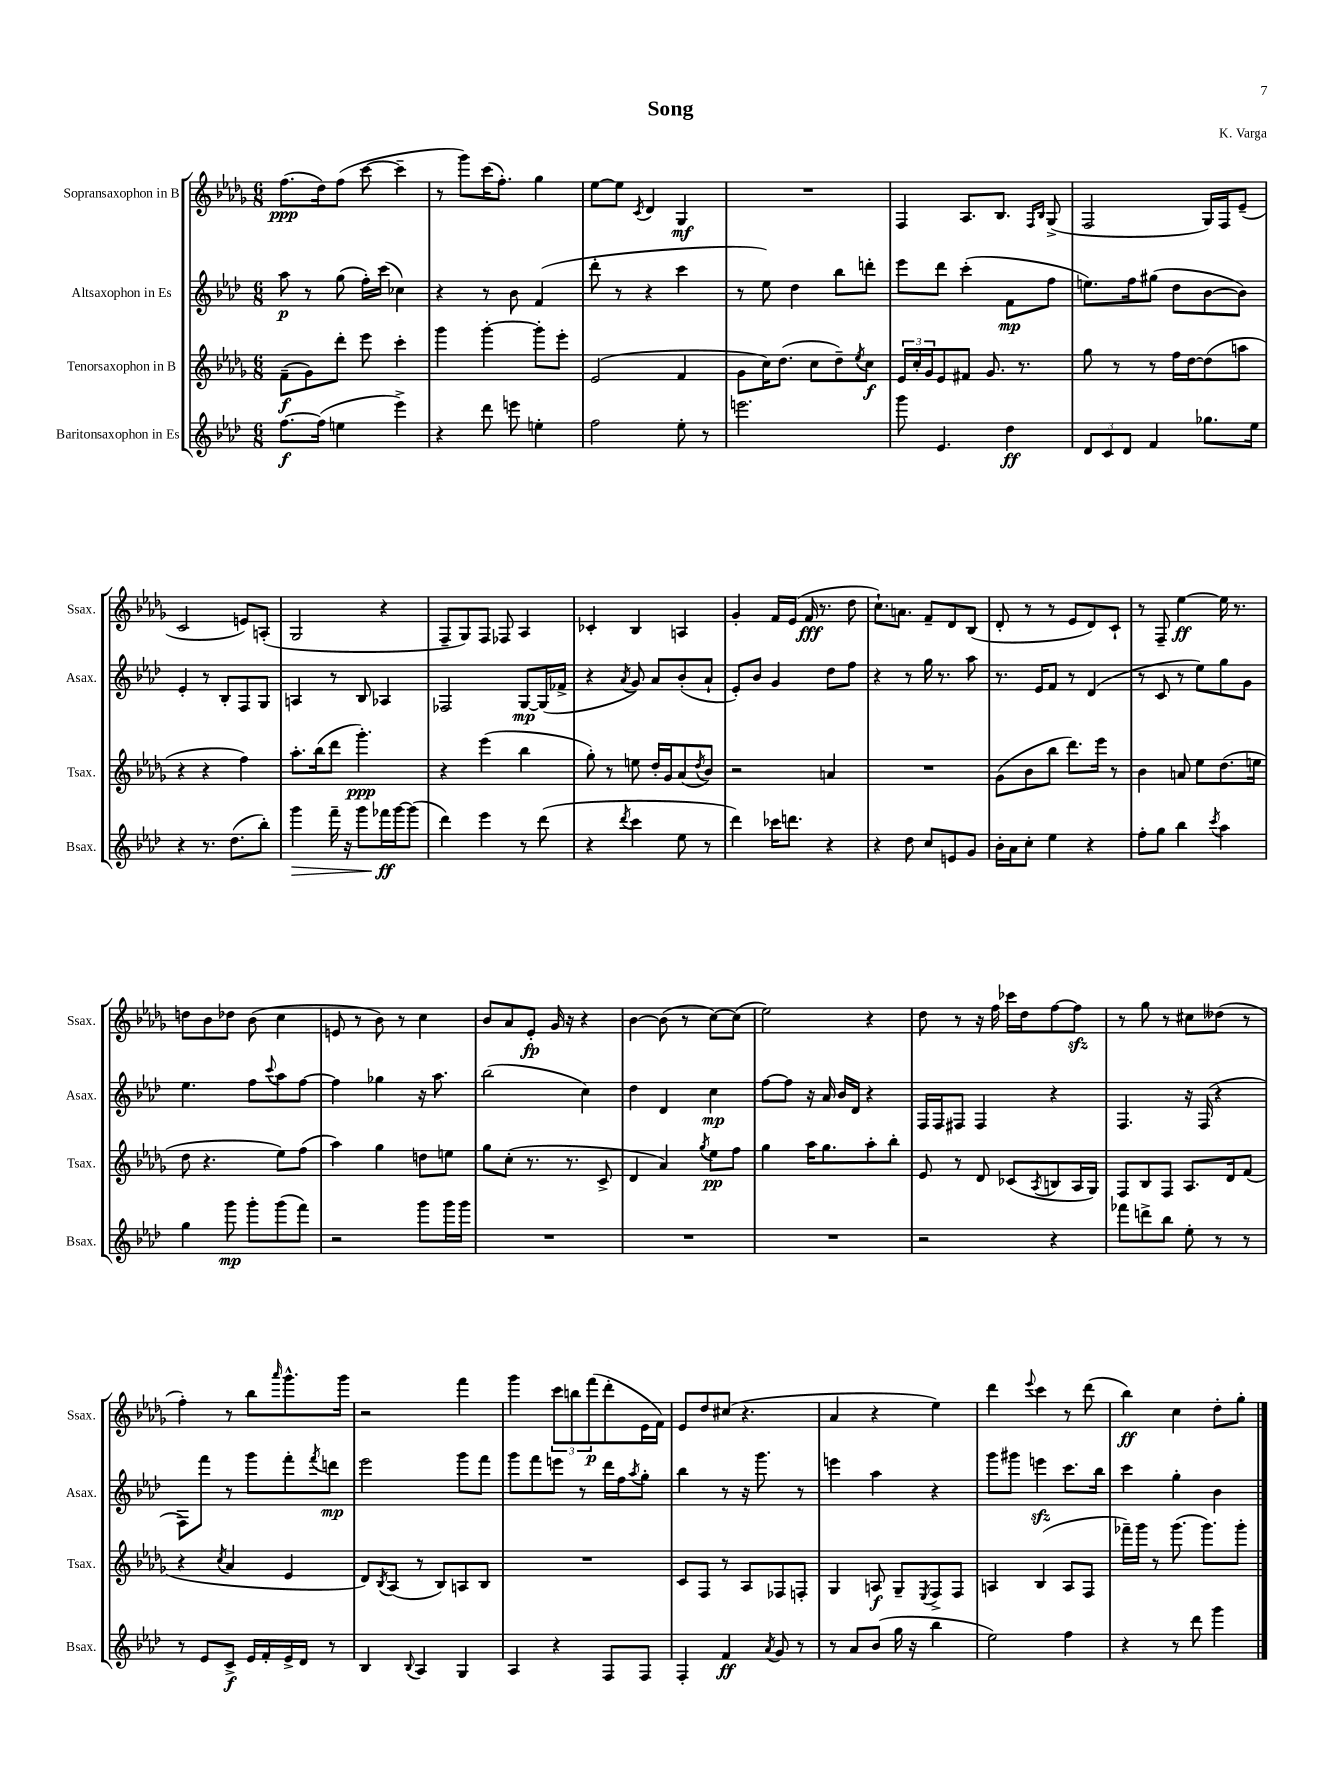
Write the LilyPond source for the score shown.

\header { title = "Song" composer = "K. Varga" }
<<
\new StaffGroup <<
\new Staff = "s0" \with { instrumentName = "Sopransaxophon in B" shortInstrumentName = "Ssax." } {
    \clef treble \key des \major \numericTimeSignature \time 6/8
    f''8.\ppp( des''16) f''8( c'''8~ c'''4-- |
    r8 ges'''8) c'''16( f''8.-.) ges''4 |
    ees''8~ ees''8 \acciaccatura { c'8 } des'4 ges4\mf |
    R2. |
    f4 aes8. bes8. \grace { f16 bes16 } ges8->( |
    f2 ges16) f16 ees'8--( |
    c'2 e'8) a8-.( |
    ges2 r4 |
    f8-- ges8) f8 fes8 aes4 |
    ces'4-. bes4 a4 |
    ges'4-. f'16 ees'16( f'16\fff r8. des''8 |
    c''8.-!) a'8. f'8-- des'8 bes8( |
    des'8-. r8 r8 ees'8 des'8) c'8-! |
    r8 f8-- ees''4~\ff ees''16 r8. |
    d''8 bes'8 des''8 bes'8( c''4 |
    e'8 r8 bes'8) r8 c''4 |
    bes'8 aes'8 ees'8-.\fp ges'16 r16 r4 |
    bes'4~ bes'8( r8 c''8~) c''8( |
    ees''2) r4 |
    des''8 r8 r16 f''16 ces'''16 des''16 f''8~ f''8\sfz |
    r8 ges''8 r8 cis''8 deses''8( r8 |
    f''4-.) r8 bes''8 \grace { aes'''16 } ges'''8.-^ ges'''16 |
    r2 f'''4 |
    ges'''4 \tuplet 3/2 { c'''8 b''8 f'''8\p( } des'''8-. ees'16 f'16) |
    ees'8 des''8 cis''8( r4. |
    aes'4 r4 ees''4) |
    des'''4 \appoggiatura { ees'''8 } c'''4 r8 des'''8( |
    bes''4\ff) c''4 des''8-. ges''8-. \bar "|." |
}
\new Staff = "s1" \with { instrumentName = "Altsaxophon in Es" shortInstrumentName = "Asax." } {
    \clef treble \key aes \major \numericTimeSignature \time 6/8
    aes''8\p r8 g''8( f''16-.) c'''16( ces''4) |
    r4 r8 bes'8 f'4( |
    des'''8-. r8 r4 c'''4 |
    r8 ees''8) des''4 bes''8 d'''8-. |
    ees'''8 des'''8 c'''4-.( f'8\mp f''8 |
    e''8.) f''16 gis''8( des''8 bes'8~ bes'8) |
    ees'4-. r8 bes8-. f8 g8 |
    a4 r8 bes8 aes4 |
    fes2 g8~\mp g16( fes'16-> |
    r4 \acciaccatura { aes'8 } g'8) aes'8 bes'8-.( aes'8-! |
    ees'8-.) bes'8 g'4 des''8 f''8 |
    r4 r8 g''16 r8. aes''8 |
    r8. ees'16 f'8 r8 des'4( |
    r8 c'8 r8 ees''8) g''8 g'8 |
    ees''4. f''8 \appoggiatura { c'''8 } aes''8 f''8~ |
    f''4 ges''4 r16 aes''8. |
    bes''2( c''4) |
    des''4 des'4 c''4\mp |
    f''8~ f''8 r16 aes'16 bes'16 des'16 r4 |
    f16 f16 fis8 fis4 r4 |
    f4. r16 f16( r4 |
    f8) f'''8 r8 g'''8 f'''8-. \acciaccatura { f'''8 } d'''8\mp |
    ees'''2 g'''8 f'''8 |
    g'''8 f'''8 e'''8 r8 des'''16 f''16 \acciaccatura { aes''8 } g''8-. |
    bes''4 r8 r16 g'''8. r8 |
    e'''4 aes''4 r4 |
    g'''8 gis'''8 e'''4\sfz c'''8. bes''16 |
    c'''4 g''4-. bes'4 \bar "|." |
}
\new Staff = "s2" \with { instrumentName = "Tenorsaxophon in B" shortInstrumentName = "Tsax." } {
    \clef treble \key des \major \numericTimeSignature \time 6/8
    f'8--\f( ges'8) des'''8-. ees'''8 c'''4-. |
    ges'''4 ges'''4~-. ges'''8-. ees'''8-. |
    ees'2( f'4 |
    ges'8 c''16) des''8.( c''8 des''8--) \acciaccatura { ees''8 } c''8\f |
    \tuplet 3/2 { ees'16 c''16-. ges'16 } ees'8 fis'8 ges'8. r8. |
    ges''8 r8 r8 f''16 des''16~ des''8( a''8 |
    r4 r4 f''4) |
    aes''8.-. bes''16( des'''8 ges'''4.-.\ppp) |
    r4 ees'''4( bes''4 |
    ges''8-.) r8 e''8 des''16-. ges'16 aes'8( \acciaccatura { des''8 } bes'8) |
    r2 a'4 |
    R2. |
    ges'8( bes'8 bes''8 des'''8.) ees'''16 r8 |
    bes'4 a'8 ees''8 des''8.( e''16 |
    des''8 r4. ees''8) f''8( |
    aes''4) ges''4 d''8 e''8 |
    ges''8 c''8-.( r8. r8. c'8-> |
    des'4 aes'4) \acciaccatura { ges''8 } ees''8\pp f''8 |
    ges''4 aes''16 ges''8. aes''8-. bes''8-. |
    ees'8 r8 des'8 ces'8( \acciaccatura { aes8 } b8 aes16 ges16) |
    f8 bes8 f8 aes8. des'16 f'8( |
    r4 \acciaccatura { c''8 } aes'4 ees'4 |
    des'8) \acciaccatura { bes8 } aes8( r8 bes8) a8 bes8 |
    R2. |
    c'8 f8 r8 aes8 fes8 f8-. |
    ges4 a8\f ges8-- \acciaccatura { ees8 } f8-> f8 |
    a4 bes4( a8 f8 |
    fes'''16--) ges'''16 r8 ges'''8.( ges'''8.) ges'''8-. \bar "|." |
}
\new Staff = "s3" \with { instrumentName = "Baritonsaxophon in Es" shortInstrumentName = "Bsax." } {
    \clef treble \key aes \major \numericTimeSignature \time 6/8
    f''8.~\f f''16( e''4 ees'''4->) |
    r4 des'''8 e'''8 e''4-. |
    f''2 ees''8-. r8 |
    e'''2. |
    g'''8 ees'4. des''4\ff |
    \tuplet 3/2 { des'8 c'8 des'8 } f'4 ges''8. ees''16 |
    r4 r8. des''8.( bes''8-.) |
    g'''4\> f'''16-- r16 g'''8 fes'''16\ff\! g'''16~ g'''8( |
    des'''4) ees'''4 r8 des'''8( |
    r4 \acciaccatura { des'''8 } c'''4 ees''8 r8 |
    des'''4) ces'''16 d'''8. r4 |
    r4 des''8 c''8 e'8 g'8 |
    bes'16-. aes'16 c''8-. ees''4 r4 |
    f''8-. g''8 bes''4 \acciaccatura { c'''8 } aes''4 |
    g''4 g'''8\mp g'''8-. g'''8( f'''8) |
    r2 g'''8 g'''16 g'''16 |
    R2. |
    R2. |
    R2. |
    r2 r4 |
    fes'''8 d'''8-> bes''8 ees''8-. r8 r8 |
    r8 ees'8 c'8->\f ees'16 f'16-. ees'16-> des'16 r8 |
    bes4 \appoggiatura { bes8 } aes4 g4 |
    aes4 r4 f8 f8 |
    f4-. f'4\ff \acciaccatura { aes'8 } g'8 r8 |
    r8 aes'8 bes'8( g''16 r16 bes''4 |
    ees''2) f''4 |
    r4 r8 des'''8 g'''4 \bar "|." |
}
>>
>>
\layout { \context { \Score \remove "Bar_number_engraver" } }
